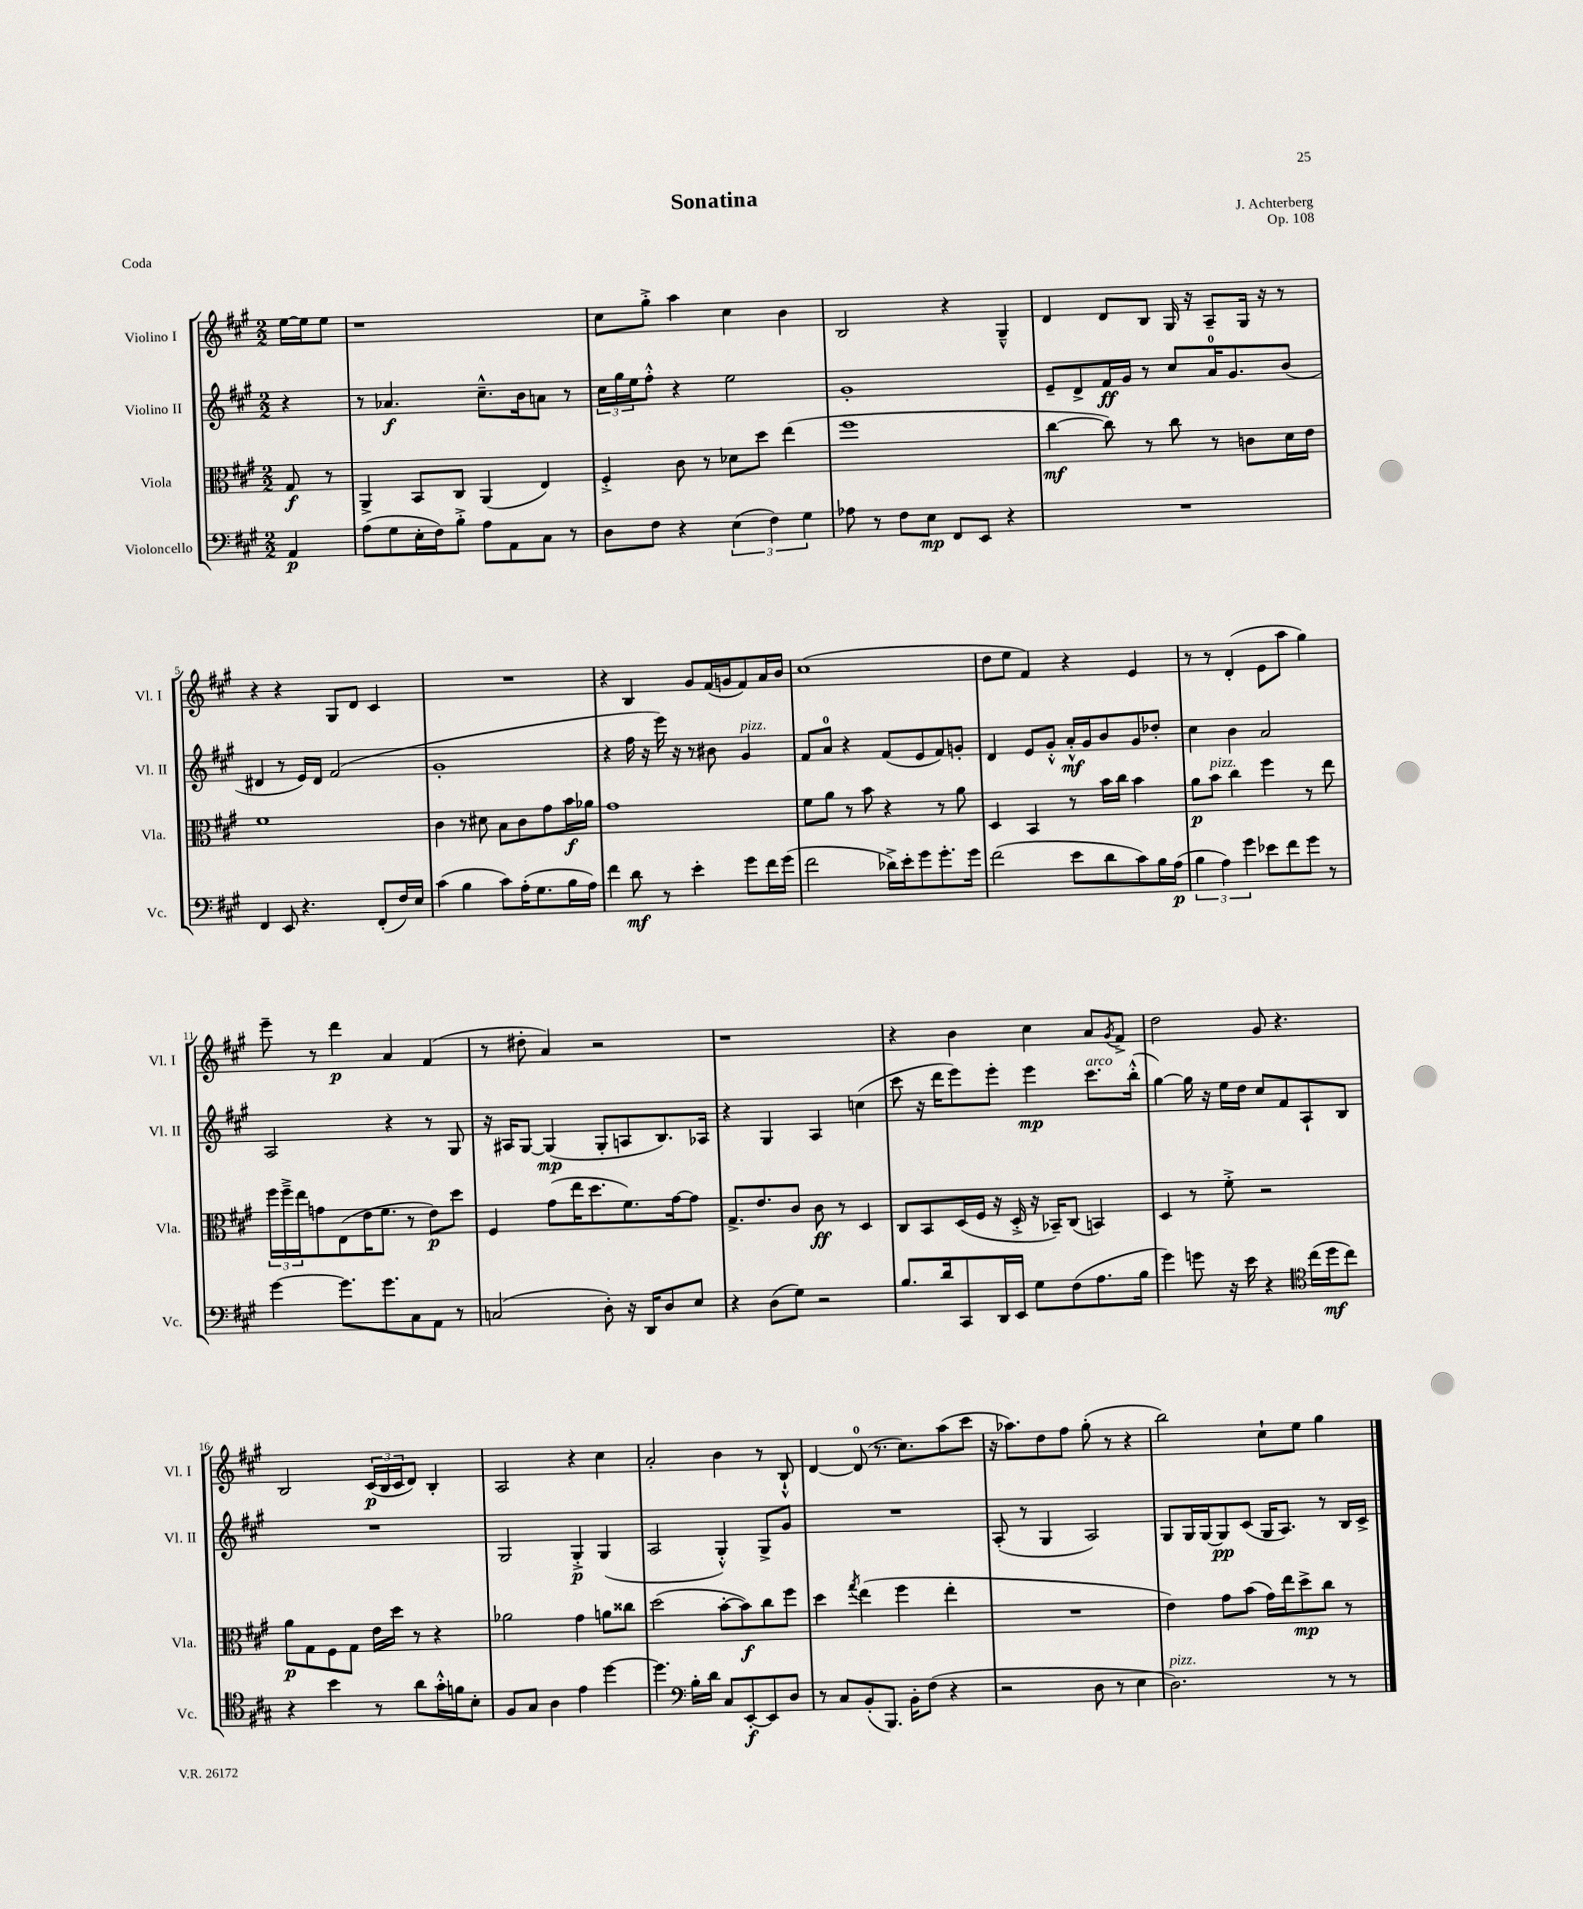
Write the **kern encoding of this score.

**kern	**dynam	**kern	**dynam	**kern	**dynam	**kern	**dynam
*part4	*part4	*part3	*part3	*part2	*part2	*part1	*part1
*staff4	*staff4	*staff3	*staff3	*staff2	*staff2	*staff1	*staff1
*I"Violoncello	*	*I"Viola	*	*I"Violino II	*	*I"Violino I	*
*I'Vc.	*	*I'Vla.	*	*I'Vl. II	*	*I'Vl. I	*
*clefF4	*	*clefC3	*	*clefG2	*	*clefG2	*
*k[f#c#g#]	*	*k[f#c#g#]	*	*k[f#c#g#]	*	*k[f#c#g#]	*
*M2/2	*	*M2/2	*	*M2/2	*	*M2/2	*
=	=	=	=	=	=	=	=
4AA/	p	8G#/	f	4r	.	[16ee\LL	.
.	.	.	.	.	.	16ee\J]	.
.	.	8r	.	.	.	8ee\J	.
=1	=1	=1	=1	=1	=1	=1	=1
(8A\L	.	4AA^/	.	8r	.	1r	.
8G#\	.	.	.	4.a-X/	f	.	.
16E'\L	.	8BB/L	.	.	.	.	.
16F#\J)	.	.	.	.	.	.	.
8B'^\J	.	8C#/J	.	.	.	.	.
8A\L	.	(4AA/	.	8.cc#~^^\L	.	.	.
8AA\	.	.	.	.	.	.	.
.	.	.	.	16b\k	.	.	.
8C#\J	.	4E/)	.	8an\J	.	.	.
8r	.	.	.	8r	.	.	.
=2	=2	=2	=2	=2	=2	=2	=2
8D\L	.	4F#'^/	.	24cc#\LL	.	8cc#\L	.
.	.	.	.	24gg#\	.	.	.
.	.	.	.	24ee\J	.	.	.
8F#\J	.	.	.	8ff#'^^\J	.	8gg#'^\J	.
4r	.	8c#\	.	4r	.	4aa\	.
.	.	8r	.	.	.	.	.
(6E\	.	8d-X\L	.	2ee\	.	4cc#\	.
.	.	8dd\J	.	.	.	.	.
6F#\)	.	.	.	.	.	.	.
.	.	(4ee\	.	.	.	4b\	.
6G#\	.	.	.	.	.	.	.
=3	=3	=3	=3	=3	=3	=3	=3
8A-X\	.	1ff#	.	1g#'	.	2B/	.
8r	.	.	.	.	.	.	.
8F#\L	.	.	.	.	.	.	.
8E\J	mp	.	.	.	.	.	.
8FF#/L	.	.	.	.	.	4r	.
8EE/J	.	.	.	.	.	.	.
4r	.	.	.	.	.	4G#~^^/	.
=4	=4	=4	=4	=4	=4	=4	=4
1r	.	[4cc#\	mf	8e~/L	.	4d/	.
.	.	.	.	8d^/	.	.	.
.	.	8cc#\])	.	16f#/L	ff	8d/L	.
.	.	.	.	16g#/JJ	.	.	.
.	.	8r	.	8r	.	8B/J	.
.	.	8cc#\	.	8cc#/L	.	16G#/	.
.	.	.	.	.	.	16r	.
.	.	8r	.	16a/K	.	8A~/L	.
.	.	.	.	8.g#/	.	.	.
.	.	8cn\L	.	.	.	16G#/Jk	.
.	.	.	.	.	.	16r	.
.	.	16d\L	.	(8b/J	.	8r	.
.	.	16e\JJ	.	.	.	.	.
!!LO:LB:g=z
=5	=5	=5	=5	=5	=5	=5	=5
4FF#/	.	1f#	.	4d#X/	.	4r	.
8EE/	.	.	.	8r	.	4r	.
4.r	.	.	.	16e/LL)	.	.	.
.	.	.	.	16d#/JJ	.	.	.
.	.	.	.	(2f#/	.	8G#/L	.
.	.	.	.	.	.	8d/J	.
(8FF#'/L	.	.	.	.	.	4c#/	.
16F#/L)	.	.	.	.	.	.	.
16E/JJ	.	.	.	.	.	.	.
=6	=6	=6	=6	=6	=6	=6	=6
(4c#\	.	4c#\	.	1g#'	.	1r	.
4B\	.	8r	.	.	.	.	.
.	.	8d#X\	.	.	.	.	.
8c#\L)	.	8B\L	.	.	.	.	.
(16A'\K	.	8c#\	.	.	.	.	.
8.G#\	.	.	.	.	.	.	.
.	.	8g#\	.	.	.	.	.
16B\L	.	16b\L	f	.	.	.	.
16A\JJ)	.	16a-X\JJ	.	.	.	.	.
=7	=7	=7	=7	=7	=7	=7	=7
4f#\	.	1g#	.	4r	.	4r	.
8d\	mf	.	.	16ff#\	.	4B/	.
.	.	.	.	16r	.	.	.
8r	.	.	.	16eee\)	.	.	.
.	.	.	.	16r	.	.	.
4e'\	.	.	.	8r	.	8g#/L	.
.	.	.	.	8b#X\	.	(16f#/L	.
.	.	.	.	.	.	16gn/J	.
!	!	!	!	!LO:TX:a:i:t=pizz.	!	!	!
8g#\L	.	.	.	4g#/	.	8f#/)	.
16f#\L	.	.	.	.	.	16a/L	.
(16g#\JJ	.	.	.	.	.	16b/JJ	.
=8	=8	=8	=8	=8	=8	=8	=8
2f#\	.	8f#\L	.	8f#/L	.	(1cc#	.
.	.	8a\J	.	8a/J	.	.	.
.	.	8r	.	4r	.	.	.
.	.	8b\	.	.	.	.	.
16d-X^\LL)	.	4r	.	(8f#/L	.	.	.
16e'\J	.	.	.	.	.	.	.
8g#\	.	.	.	8e/	.	.	.
8.g#'\	.	8r	.	8f#/)	.	.	.
.	.	8a\	.	8gn'/J	.	.	.
16g#\Jk	.	.	.	.	.	.	.
=9	=9	=9	=9	=9	=9	=9	=9
(2f#\	.	4D/	.	4d/	.	8dd\L	.
.	.	.	.	.	.	8ee\J	.
.	.	4BB/	.	8e/L	.	4f#/)	.
.	.	.	.	8g#'^^/J	.	.	.
8e\L	.	8r	.	16a'^^/LL	mf	4r	.
.	.	.	.	16g#/J	.	.	.
8d\	.	16b\LL	.	8b/	.	.	.
.	.	16cc#\JJ	.	.	.	.	.
8c#\)	.	4b\	.	8g#/	.	4e/	.
16B\L	.	.	.	8dd-X'/J	.	.	.
(16A\JJ	p	.	.	.	.	.	.
=10	=10	=10	=10	=10	=10	=10	=10
6B\	.	8a\L	p	4cc#\	.	8r	.
!	!	!LO:TX:a:i:t=pizz.	!	!	!	!	!
.	.	8b\J	.	.	.	8r	.
6A\)	.	.	.	.	.	.	.
.	.	4cc#\	.	4b\	.	(4d'/	.
6g#\	.	.	.	.	.	.	.
8e-X\L	.	4ff#\	.	2a/	.	8e\L	.
8f#\	.	.	.	.	.	8aa\J	.
8g#\J	.	8r	.	.	.	4gg#\)	.
8r	.	8ee\	.	.	.	.	.
!!LO:LB:g=z
=11	=11	=11	=11	=11	=11	=11	=11
[4g#\	.	24ff#\LL	.	2A/	.	8eee~\	.
.	.	24ff#~^\	.	.	.	.	.
.	.	24ee\J	.	.	.	.	.
.	.	8gn\	.	.	.	8r	.
8.g#\L]	.	(8E\	.	.	.	4ddd\	p
.	.	16e\K	.	.	.	.	.
8.g#\	.	8.f#\J	.	.	.	.	.
.	.	.	.	4r	.	4a/	.
8C#\	.	8r	.	.	.	.	.
8AA\J	.	8e\L)	p	8r	.	(4f#/	.
8r	.	8dd\J	.	8G#/	.	.	.
=12	=12	=12	=12	=12	=12	=12	=12
(2Cn/	.	4F#/	.	16r	.	8r	.
.	.	.	.	16A#X/KL	.	.	.
.	.	.	.	[8G#/J	.	8dd#X'\	.
.	.	(8g#\L	.	(4G#/]	mp	4a/)	.
.	.	16ee\K	.	.	.	.	.
.	.	8.dd\	.	.	.	.	.
8D'\)	.	.	.	8G#'/L	.	2r	.
16r	.	8.f#\)	.	8An/	.	.	.
16DD/KL	.	.	.	.	.	.	.
8D/	.	.	.	8.B/)	.	.	.
.	.	[16g#\k	.	.	.	.	.
8E/J	.	8g#\J]	.	.	.	.	.
.	.	.	.	16A-X/Jk	.	.	.
=13	=13	=13	=13	=13	=13	=13	=13
4r	.	8.G#^/L	.	4r	.	1r	.
.	.	8.e/	.	.	.	.	.
(8D\L	.	.	.	4G#/	.	.	.
8G#\J)	.	8c#/J	.	.	.	.	.
2r	.	8c#\	ff	4A/	.	.	.
.	.	8r	.	.	.	.	.
.	.	4D/	.	(4ccn\	.	.	.
=14	=14	=14	=14	=14	=14	=14	=14
8.B/L	.	8C#/L	.	8ccc#\	.	4r	.
.	.	8BB/	.	16r	.	.	.
16d/k	.	.	.	16ddd\KL	.	.	.
8CC#/	.	(16D/L	.	8eee\)	.	4b\	.
.	.	16F#/JJ	.	.	.	.	.
16DD/L	.	16r	.	8eee'\J	.	.	.
16EE/JJ	.	16D'^/	.	.	.	.	.
8G#\L	.	16r	.	4eee\	mp	4cc#\	.
.	.	16BB-X~/KL)	.	.	.	.	.
(8F#\	.	(8C#/J	.	.	.	.	.
!	!	!	!	!LO:TX:a:i:t=arco	!	!	!
8.A\	.	4BBn/)	.	8.ccc#\L	.	8a/L	.
.	.	.	.	.	.	8qg#/	.
.	.	.	.	.	.	8f#^/J	.
16B\Jk	.	.	.	(16bb'^^\Jk	.	.	.
=15	=15	=15	=15	=15	=15	=15	=15
4g#\)	.	4D/	.	[4gg#\)	.	2dd\	.
8gn\	.	8r	.	16gg#\]	.	.	.
.	.	.	.	16r	.	.	.
16r	.	8f#'^\	.	16ee\LL	.	.	.
16e\	.	.	.	16dd\JJ	.	.	.
4r	.	2r	.	8cc#/L	.	8g#/	.
.	.	.	.	8f#/	.	4.r	.
*clefC4	*	*	*	*	*	*	*
(16cc#\LL	.	.	.	8A`/	.	.	.
16dd\J	mf	.	.	.	.	.	.
8cc#\J)	.	.	.	8B/J	.	.	.
!!LO:LB:g=z
=16	=16	=16	=16	=16	=16	=16	=16
4r	.	8a\L	p	1r	.	2B/	.
.	.	8G#\	.	.	.	.	.
4b\	.	8F#\	.	.	.	.	.
.	.	8G#\J	.	.	.	.	.
8r	.	16e\LL	.	.	.	(24c#/LL	p
.	.	.	.	.	.	24B/	.
.	.	16dd\JJ	.	.	.	.	.
.	.	.	.	.	.	24c#/J	.
8a\L	.	8r	.	.	.	8d/J)	.
16g#'^^\L	.	4r	.	.	.	4B'/	.
16fn\J	.	.	.	.	.	.	.
8B'\J	.	.	.	.	.	.	.
=17	=17	=17	=17	=17	=17	=17	=17
8F#/L	.	2a-X\	.	2G#/	.	2A/	.
8G#/J	.	.	.	.	.	.	.
4A\	.	.	.	.	.	.	.
4e\	.	4g#\	.	4G#'^/	p	4r	.
[4dd\	.	8an\L	.	(4G#/	.	4cc#\	.
.	.	8cc##X\J	.	.	.	.	.
=18	=18	=18	=18	=18	=18	=18	=18
4.dd\]	.	(2dd\	.	2A/	.	2a'/	.
*clefF4	*	*	*	*	*	*	*
16B'\LL	.	.	.	.	.	.	.
16d\JJ	.	.	.	.	.	.	.
8C#/L	.	[8b'\L	.	4G#'^^/)	.	4b\	.
[8EE'/	f	8b\])	f	.	.	.	.
8EE/]	.	8cc#\	.	8G#^/L	.	8r	.
8D/J	.	8ff#\J	.	8g#/J	.	8B`^^/	.
=19	=19	=19	=19	=19	=19	=19	=19
8r	.	4dd\	.	1r	.	[4d/	.
8C#/L	.	.	.	.	.	.	.
.	.	8qgg#/	.	.	.	.	.
(8BB'/	.	(4ee\	.	.	.	(8d/]	.
8.BBB/J)	.	.	.	.	.	8.r	.
.	.	4ff#\	.	.	.	.	.
16BB'\KL	.	.	.	.	.	8.cc#\L)	.
(8F#\J	.	.	.	.	.	.	.
4r	.	4ee'\	.	.	.	(8aa\	.
.	.	.	.	.	.	8ccc#\J	.
=20	=20	=20	=20	=20	=20	=20	=20
2r	.	1r	.	(8A'/	.	16r	.
.	.	.	.	.	.	8.aa-X\L)	.
.	.	.	.	8r	.	.	.
.	.	.	.	4G#/	.	8dd\	.
.	.	.	.	.	.	8ff#\J	.
8D\	.	.	.	2A/)	.	(8gg#'\	.
8r	.	.	.	.	.	8r	.
4E\	.	.	.	.	.	4r	.
=21	=21	=21	=21	=21	=21	=21	=21
!LO:TX:a:i:t=pizz.	!	!	!	!	!	!	!
2.D\)	.	4e\)	.	8G#/L	.	2bb\)	.
.	.	.	.	16G#/L	.	.	.
.	.	.	.	[16G#/J	.	.	.
.	.	8g#\L	.	8G#/]	pp	.	.
.	.	(8b\J	.	(8c#/J	.	.	.
.	.	16g#\LL)	.	16G#/KL	.	8cc#`\L	.
.	.	16ee\J	.	8.A/J)	.	.	.
.	.	8dd^\	mp	.	.	8ee\J	.
8r	.	8cc#\J	.	8r	.	4gg#\	.
8r	.	8r	.	16B/LL	.	.	.
.	.	.	.	16c#^/JJ	.	.	.
==	==	==	==	==	==	==	==
*-	*-	*-	*-	*-	*-	*-	*-
